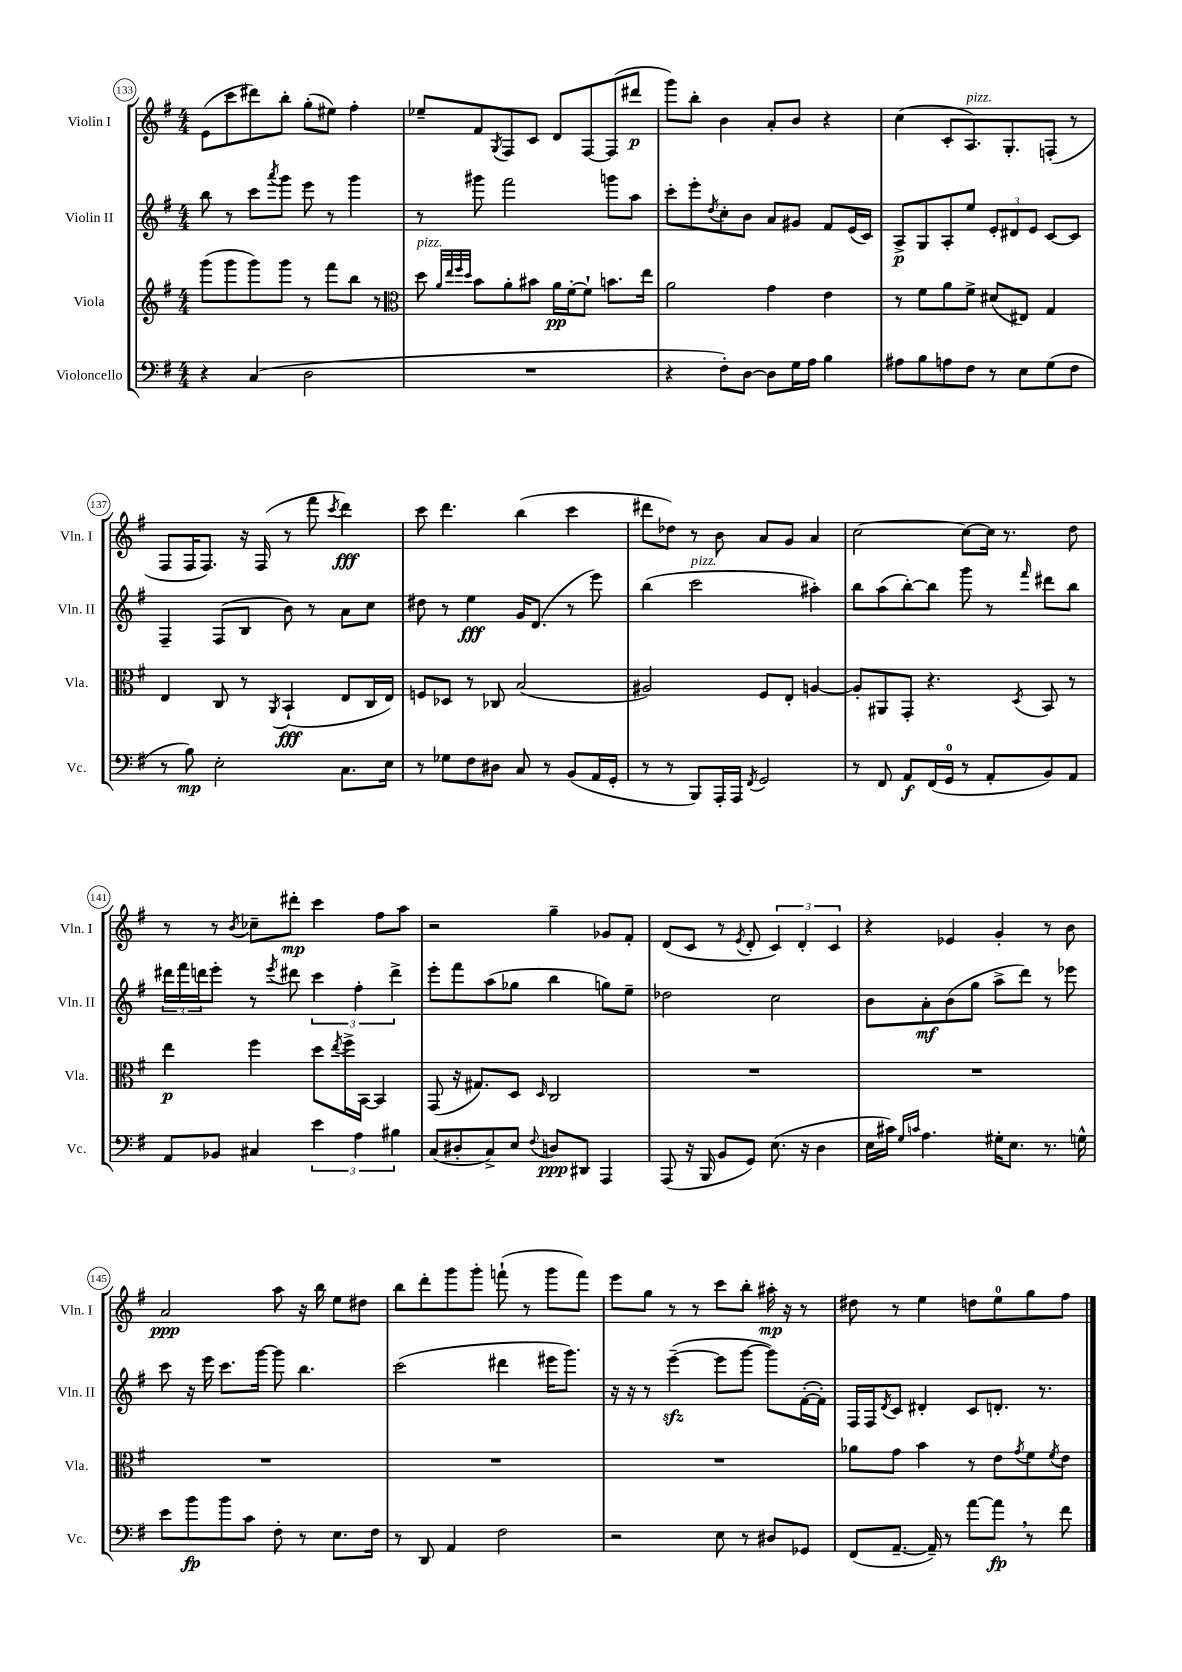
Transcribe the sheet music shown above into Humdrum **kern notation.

**kern	**dynam	**kern	**dynam	**kern	**dynam	**kern	**dynam
*part4	*part4	*part3	*part3	*part2	*part2	*part1	*part1
*staff4	*staff4	*staff3	*staff3	*staff2	*staff2	*staff1	*staff1
*I"Violoncello	*	*I"Viola	*	*I"Violin II	*	*I"Violin I	*
*I'Vc.	*	*I'Vla.	*	*I'Vln. II	*	*I'Vln. I	*
*clefF4	*	*clefG2	*	*clefG2	*	*clefG2	*
*k[f#]	*	*k[f#]	*	*k[f#]	*	*k[f#]	*
*M4/4	*	*M4/4	*	*M4/4	*	*M4/4	*
=133	=133	=133	=133	=133	=133	=133	=133
4r	.	(8ggg\L	.	8bb\	.	(8e\L	.
.	.	8ggg\	.	8r	.	8ccc\	.
(4C/	.	8ggg\)	.	8ccc\L	.	8ddd#X\)	.
.	.	.	.	8qaaa/	.	.	.
.	.	8ggg\J	.	8ggg\J	.	8bb'\J	.
2D\	.	8r	.	8eee\	.	(8gg'\L	.
.	.	8fff#\L	.	8r	.	8ee#X\J)	.
.	.	8bb\J	.	4ggg\	.	4ff#'\	.
.	.	8r	.	.	.	.	.
=134	=134	=134	=134	=134	=134	=134	=134
*	*	*clefC3	*	*	*	*	*
!	!	!LO:TX:a:i:t=pizz.	!	!	!	!	!
1r	.	8dd\	.	8r	.	8ee-X~/L	.
.	.	32qqa/LLL	.	.	.	.	.
.	.	32qqee/	.	.	.	.	.
.	.	32qqff#/	.	.	.	.	.
.	.	32qqdd/JJJ	.	.	.	.	.
.	.	8b\L	.	8ggg#X\	.	8f#/	.
.	.	.	.	.	.	8qG/	.
.	.	8a'\	.	2fff#\	.	8F#/	.
.	.	8b#X\J	.	.	.	8c/J	.
.	.	16a\LL	pp	.	.	8d/L	.
.	.	[16f#'\J	.	.	.	.	.
.	.	8f#`\J]	.	.	.	[8F#/	.
.	.	8.bn\L	.	8gggn\L	.	(8F#/]	.
.	.	.	.	8aa\J	.	8ddd#X/J	p
.	.	16ee\Jk	.	.	.	.	.
=135	=135	=135	=135	=135	=135	=135	=135
4r	.	2a\	.	8ccc'\L	.	8ggg\L)	.
.	.	.	.	8eee'\	.	8bb'\J	.
.	.	.	.	8qdd/	.	.	.
8F#'\L)	.	.	.	8cc'\	.	4b\	.
[8D\J	.	.	.	8b\J	.	.	.
8D\L]	.	4g\	.	8a/L	.	8a'/L	.
16G\L	.	.	.	8g#X/J	.	8b/J	.
16A\JJ	.	.	.	.	.	.	.
4B\	.	4e\	.	8f#/L	.	4r	.
.	.	.	.	(16e/L	.	.	.
.	.	.	.	16c/JJ)	.	.	.
=136	=136	=136	=136	=136	=136	=136	=136
8A#X\L	.	8r	.	8A^/L	p	(4cc\	.
8B\	.	8f#\L	.	8G/	.	.	.
8An\	.	8a\	.	8A'/	.	8c'/L	.
!	!	!	!	!	!	!LO:TX:a:i:t=pizz.	!
8F#\J	.	8f#^\J	.	8ee/J	.	8.A/)	.
8r	.	(8d#X/L	.	12e'/L	.	.	.
.	.	.	.	.	.	8.G'/	.
.	.	.	.	12d#X/	.	.	.
8E\L	.	8E#X/J)	.	.	.	.	.
.	.	.	.	12e/J	.	.	.
(8G\	.	4G/	.	[8c/L	.	(8Fn'/J	.
8F#\J	.	.	.	8c/J]	.	8r	.
!!LO:LB:g=z
=137	=137	=137	=137	=137	=137	=137	=137
8r	.	4E/	.	4F#~/	.	8F#/L	.
8B\)	mp	.	.	.	.	16F#/K	.
.	.	.	.	.	.	8.F#/J)	.
2E'\	.	8C/	.	(8F#/L	.	.	.
.	.	8r	.	8B/J	.	16r	.
.	.	.	.	.	.	(16F#/	.
.	.	8qAA/	.	.	.	.	.
.	.	(4BB`/	fff	8b\)	.	8r	.
.	.	.	.	8r	.	8fff#\	.
.	.	.	.	.	.	8qccc/	.
8.C\L	.	8E/L	.	8a\L	.	4ddd\)	fff
.	.	16C/L	.	8cc\J	.	.	.
16E\Jk	.	16E/JJ)	.	.	.	.	.
=138	=138	=138	=138	=138	=138	=138	=138
8r	.	8Fn/L	.	8dd#X\	.	8ccc\	.
8G-X\L	.	8D-X/J	.	8r	.	4.ddd\	.
8F#\	.	8r	.	4ee\	fff	.	.
8D#X\J	.	8C-X/	.	.	.	.	.
8C/	.	(2B/	.	16g/KL	.	(4bb\	.
.	.	.	.	(8.d/J	.	.	.
8r	.	.	.	.	.	.	.
(8BB/L	.	.	.	8r	.	4ccc\	.
16AA/L	.	.	.	8eee\)	.	.	.
16GG'/JJ	.	.	.	.	.	.	.
=139	=139	=139	=139	=139	=139	=139	=139
8r	.	2A#X/)	.	(4bb\	.	8ddd#X\L	.
8r	.	.	.	.	.	8dd-X\J)	.
!	!	!	!	!LO:TX:a:i:t=pizz.	!	!	!
8BBB/L)	.	.	.	2ccc\	.	8r	.
16AAA'/L	.	.	.	.	.	8b\	.
16AAA/JJ	.	.	.	.	.	.	.
8qFF#/	.	.	.	.	.	.	.
2GG/	.	8F#/L	.	.	.	8a/L	.
.	.	8E'/J	.	.	.	8g/J	.
.	.	[4An/	.	4aa#X'\)	.	4a/	.
=140	=140	=140	=140	=140	=140	=140	=140
8r	.	8A'/L]	.	8bb\L	.	[2cc\	.
8FF#/	.	8AA#X/	.	(8aa\	.	.	.
8AA/L	f	8GG'/J	.	[8bb'\)	.	.	.
(16FF#/L	.	4.r	.	8bb\J]	.	.	.
16GG/JJ	.	.	.	.	.	.	.
8r	.	.	.	8ggg\	.	8cc\L_	.
8AA'/L	.	.	.	8r	.	16cc\Jk]	.
.	.	.	.	.	.	8.r	.
.	.	8qD/	.	16qqfff#/	.	.	.
8BB/)	.	8BB/	.	8ddd#X\L	.	.	.
8AA/J	.	8r	.	8bb\J	.	8dd\	.
!!LO:LB:g=z
=141	=141	=141	=141	=141	=141	=141	=141
8AA/L	.	4ee\	p	24ddd#X\LL	.	8r	.
.	.	.	.	24fff#\	.	.	.
.	.	.	.	24dddn\J	.	.	.
8BB-X/J	.	.	.	8eee'\J	.	8r	.
.	.	.	.	.	.	8qb/	.
4C#X/	.	4ff#\	.	8r	.	8cc-X~\L	.
.	.	.	.	8qeee/	.	.	.
.	.	.	.	8ddd#X\	.	8ddd#X'\J	mp
6e\	.	8dd\L	.	6ccc\	.	4ccc\	.
.	.	8qee/	.	.	.	.	.
.	.	16ff#^\L	.	.	.	.	.
6A\	.	.	.	6ff#'\	.	.	.
.	.	[16BB\JJ	.	.	.	.	.
.	.	4BB/]	.	.	.	8ff#\L	.
6B#X\	.	.	.	6ddd#^\	.	.	.
.	.	.	.	.	.	8aa\J	.
=142	=142	=142	=142	=142	=142	=142	=142
(8C/L	.	(8GG/	.	8eee'\L	.	2r	.
8D#X'/	.	16r	.	8fff#\	.	.	.
.	.	8.G#X/L)	.	.	.	.	.
8C^/)	.	.	.	(8aa\	.	.	.
8E/J	.	8D/J	.	8gg-X\J	.	.	.
8qqF#/	.	16qqD/	.	.	.	.	.
8Dn/L	ppp	2C/	.	4bb\	.	4gg~\	.
8DD#X/J	.	.	.	.	.	.	.
4AAA/	.	.	.	8ggn\L)	.	8g-X/L	.
.	.	.	.	8ee~\J	.	8f#'/J	.
=143	=143	=143	=143	=143	=143	=143	=143
(8AAA/	.	1r	.	2dd-X\	.	(8d/L	.
16r	.	.	.	.	.	8c/J	.
16BBB/	.	.	.	.	.	.	.
8BB/L	.	.	.	.	.	8r	.
.	.	.	.	.	.	8qe/	.
8GG/J)	.	.	.	.	.	8d'/	.
(8.E\	.	.	.	2cc\	.	6c/)	.
.	.	.	.	.	.	6d'/	.
16r	.	.	.	.	.	.	.
4D\	.	.	.	.	.	.	.
.	.	.	.	.	.	6c/	.
=144	=144	=144	=144	=144	=144	=144	=144
16E\LL	.	1r	.	8b\L	.	4r	.
16c#X\JJ)	.	.	.	.	.	.	.
16qqG/LL	.	.	.	.	.	.	.
16qqcn/JJ	.	.	.	.	.	.	.
4.A\	.	.	.	8a'\	mf	.	.
.	.	.	.	(8b\	.	4e-X/	.
.	.	.	.	8gg\J	.	.	.
16G#X'\KL	.	.	.	8aa^\L	.	4g'/	.
8.E\J	.	.	.	.	.	.	.
.	.	.	.	8ddd\J)	.	.	.
8.r	.	.	.	8r	.	8r	.
.	.	.	.	8eee-X\	.	8b\	.
16Gn^^\	.	.	.	.	.	.	.
!!LO:LB:g=z
=145	=145	=145	=145	=145	=145	=145	=145
8e\L	.	1r	.	8ccc\	.	2a/	ppp
8b\	fp	.	.	16r	.	.	.
.	.	.	.	16eee\	.	.	.
8b\	.	.	.	8.ccc\L	.	.	.
8c\J	.	.	.	.	.	.	.
.	.	.	.	[16ggg\Jk	.	.	.
8F#'\	.	.	.	8ggg\]	.	8aa\	.
8r	.	.	.	4.bb\	.	16r	.
.	.	.	.	.	.	16bb\	.
8.E\L	.	.	.	.	.	8ee\L	.
.	.	.	.	.	.	8dd#X\J	.
16F#\Jk	.	.	.	.	.	.	.
=146	=146	=146	=146	=146	=146	=146	=146
8r	.	1r	.	(2ccc\	.	8bb\L	.
8DD/	.	.	.	.	.	8ddd'\	.
4AA/	.	.	.	.	.	8ggg\	.
.	.	.	.	.	.	8ggg'\J	.
2F#\	.	.	.	4ddd#X\	.	(8fffn`\	.
.	.	.	.	.	.	8r	.
.	.	.	.	16eee#X\KL	.	8ggg\L	.
.	.	.	.	8.ggg\J)	.	.	.
.	.	.	.	.	.	8fff\J)	.
=147	=147	=147	=147	=147	=147	=147	=147
2r	.	1r	.	16r	.	8eee\L	.
.	.	.	.	16r	.	.	.
.	.	.	.	8r	.	8gg\J	.
.	.	.	.	([4eeezz~\	.	8r	.
.	.	.	.	.	.	8r	.
8E\	.	.	.	8eee\L]	.	8ccc\L	.
8r	.	.	.	[8ggg\J	.	8bb'\J	.
8D#X/L	.	.	.	8ggg\L])	.	16aa#X'\	mp
.	.	.	.	.	.	16r	.
8GG-X/J	.	.	.	([16f#'\L	.	8r	.
.	.	.	.	16f#'\JJ])	.	.	.
=148	=148	=148	=148	=148	=148	=148	=148
(8FF#/L	.	8a-X\L	.	16F#/LL	.	8dd#X\	.
.	.	.	.	16F#/J	.	.	.
.	.	.	.	8qd/	.	.	.
[8.AA~/J	.	8g\J	.	8c/J	.	8r	.
.	.	4b\	.	4d#X'/	.	4ee\	.
16AA~/])	.	.	.	.	.	.	.
8r	.	.	.	.	.	.	.
[8a\L	.	8r	.	8c/L	.	8ddn\L	.
8a,\J]	fp	8e\L	.	8.dn'/J	.	8ee\	.
.	.	8qg/	.	.	.	.	.
8r	.	8f#\	.	.	.	8gg\	.
.	.	.	.	8.r	.	.	.
.	.	8qf#/	.	.	.	.	.
8f#\	.	8e\J	.	.	.	8ff#\J	.
==	==	==	==	==	==	==	==
*-	*-	*-	*-	*-	*-	*-	*-
